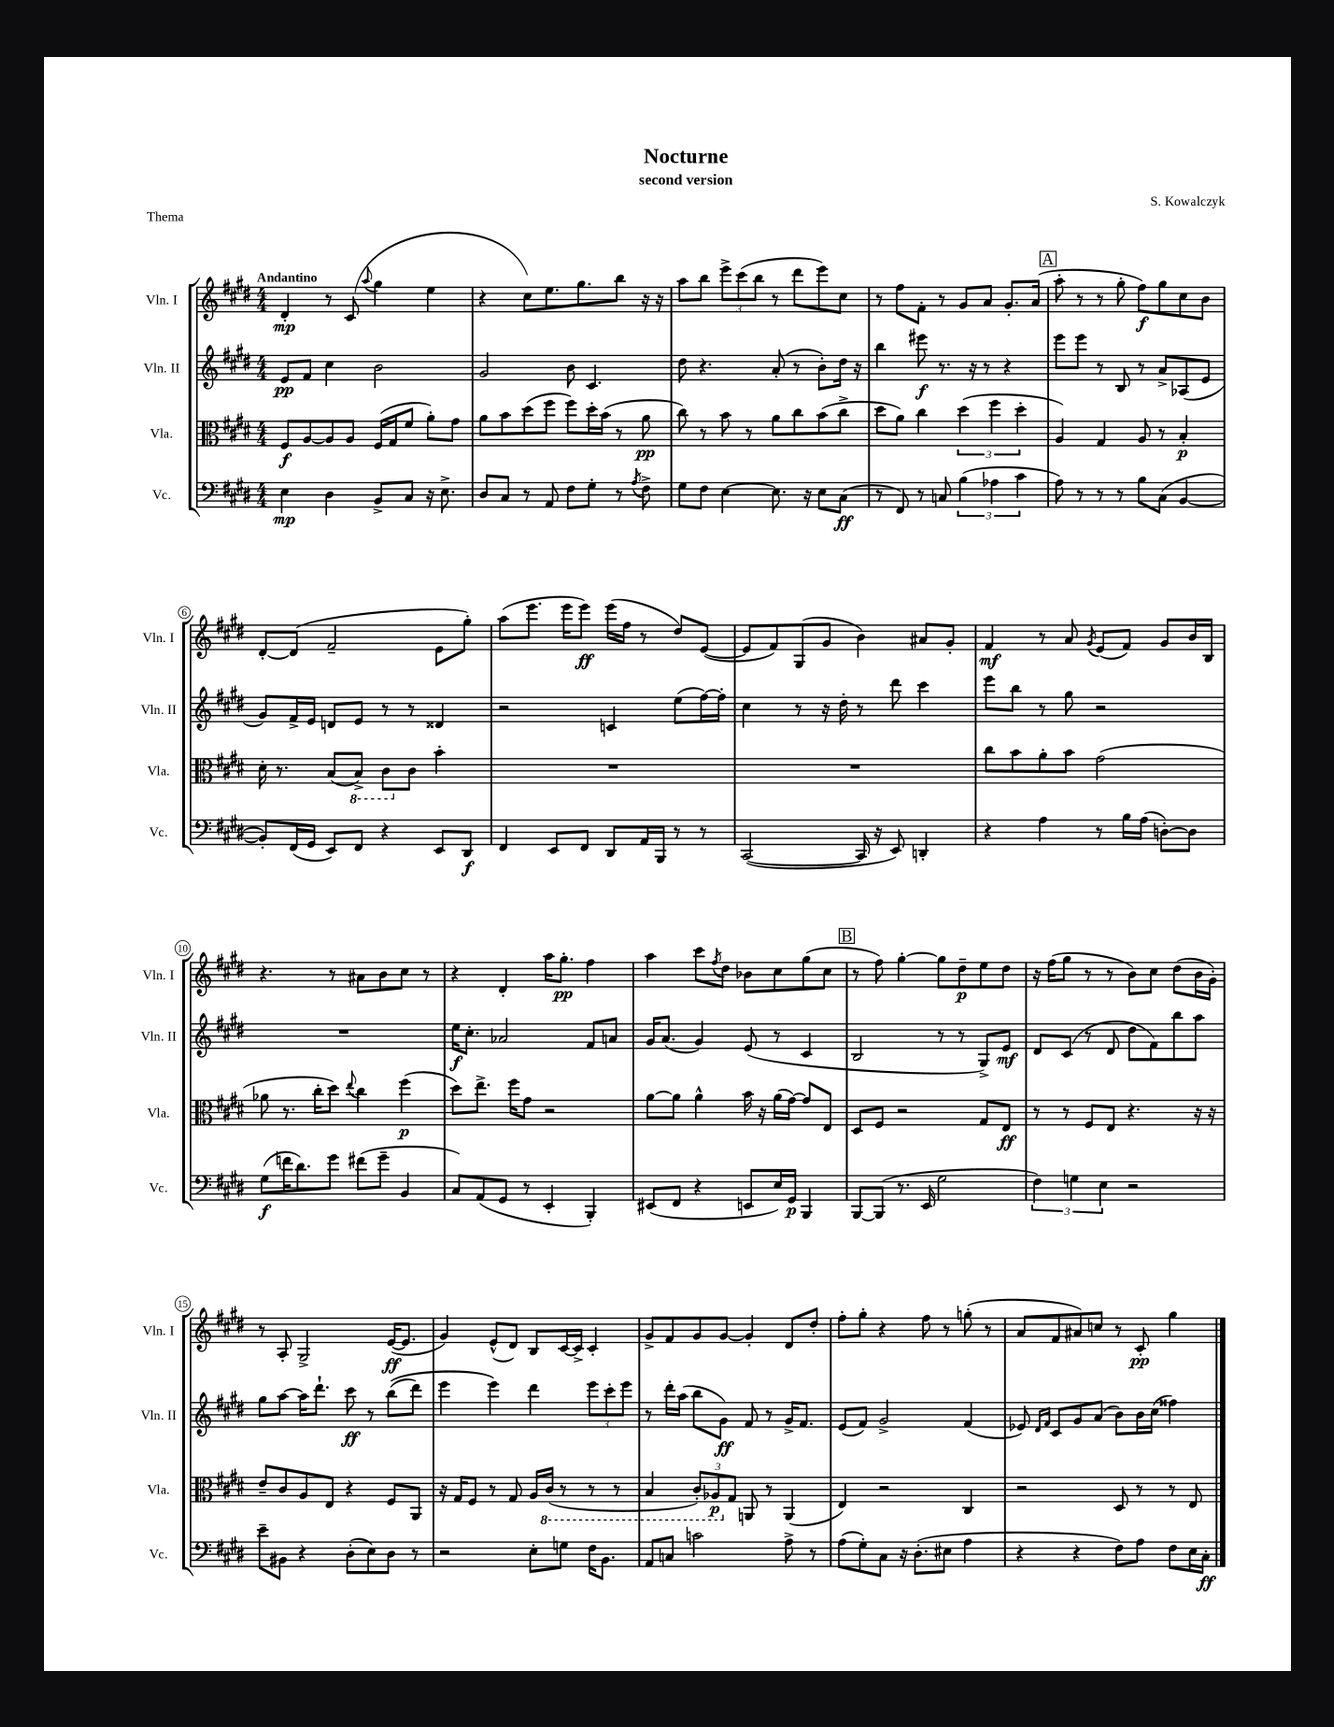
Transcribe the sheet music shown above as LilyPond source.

\header { title = "Nocturne" composer = "S. Kowalczyk" subtitle = "second version" piece = "Thema" }
<<
\new StaffGroup <<
\new Staff = "s0" \with { instrumentName = "Vln. I" shortInstrumentName = "Vln. I" } {
    \clef treble \key e \major \numericTimeSignature \time 4/4 \tempo "Andantino"
    dis'4-.\mp r8 cis'8( \appoggiatura { a''8 } gis''4 e''4 |
    r4 cis''8) e''8. gis''8. b''8 r16 r16 |
    a''8 b''8 \tuplet 3/2 { e'''8-> cis'''8( b''8 } r8 dis'''8 e'''8) cis''8 |
    r8 fis''8 fis'8-. r8 gis'8 a'8 gis'8.-. a'16( |
    \mark \markup { \box "A" } a''8-. r8 r8 gis''8-. fis''8\f) gis''8 cis''8 b'8 |
    dis'8~-. dis'8( fis'2-- e'8 gis''8-.) |
    a''8( e'''8. e'''16 e'''8\ff) e'''16( fis''16 r8 dis''8) e'8~( |
    e'8 fis'8) gis8( gis'8 b'4) ais'8 gis'8-. |
    fis'4\mf r8 a'8 \acciaccatura { gis'8 } e'8( fis'8) gis'8 b'16 b16 |
    r4. r8 ais'8 b'8 cis''8 r8 |
    r4 dis'4-. a''16 gis''8.-.\pp fis''4 |
    a''4 cis'''8 \acciaccatura { fis''8 } dis''8 bes'8 cis''8 gis''8( cis''8 |
    \mark \markup { \box "B" } r8 fis''8) gis''4~-. gis''8 dis''8--\p e''8 dis''8 |
    r16 fis''16( gis''8 r8 r8 b'8) cis''8 dis''8( b'16 gis'16-.) |
    r8 a8-. gis2-> e'16~\ff( e'8. |
    gis'4) e'8-^( dis'8) b8 cis'16~ cis'16-> cis'4-. |
    gis'8-> fis'8 gis'8 gis'8~ gis'4-. dis'8 dis''8-. |
    fis''8-. gis''8-. r4 fis''8 r8 g''8-.( r8 |
    a'8 fis'8 ais'8) c''8 r8 cis'8-.\pp gis''4 \bar "|." |
}
\new Staff = "s1" \with { instrumentName = "Vln. II" shortInstrumentName = "Vln. II" } {
    \clef treble \key e \major \numericTimeSignature \time 4/4
    e'8\pp fis'8 cis''4 b'2 |
    gis'2 b'8 cis'4. |
    dis''8 r4. a'8-.( r8 b'8-.) dis''16 r16 |
    b''4 eis'''8\f r8. r16 r8 r4 |
    \mark \markup { \box "A" } e'''8 e'''8 r8 b8 r8 a'8-> aes8( e'8 |
    gis'8) fis'16-> e'16 d'8 e'8 r8 r8 disis'4 |
    r2 c'4 e''8( fis''16~) fis''16-. |
    cis''4 r8 r16 dis''16-. r8 dis'''8 cis'''4 |
    e'''8 b''8 r8 gis''8 r2 |
    R1 |
    e''16\f cis''8.-. aes'2 fis'8 a'8 |
    gis'16 a'8.( gis'4) e'8( r8 cis'4 |
    \mark \markup { \box "B" } b2 r8 r8 gis8->) e'8\mf |
    dis'8 cis'8( r8 dis'8 dis''8 fis'8) b''8 a''8 |
    gis''8 a''8~ a''16 dis'''8.-! cis'''8\ff r8 b''8(\( dis'''8) |
    e'''4 e'''4\) dis'''4 \tuplet 3/2 { e'''8 cis'''8-. e'''8 } |
    r8 dis'''16-. a''16( b''8 gis'8\ff) fis'8 r8 gis'16-> fis'8. |
    e'8( fis'8) gis'2-> fis'4( |
    ees'8) \grace { dis'16 fis'16 } cis'8 gis'8 a'8( b'8) b'16 cis''16( fisis''4) \bar "|." |
}
\new Staff = "s2" \with { instrumentName = "Vla." shortInstrumentName = "Vla." } {
    \clef alto \key e \major \numericTimeSignature \time 4/4
    fis8\f a8~ a8 a8 fis16( gis16 fis'8 a'8-.) gis'8 |
    a'8 b'8 dis''8( fis''8 fis''8) dis''16-. b'16( r8 a'8\pp |
    cis''8) r8 b'8 r8 a'8 cis''8 b'8( cis''8-> |
    dis''8 a'8) cis''4 \tuplet 3/2 { dis''4( fis''4 dis''4-. } |
    \mark \markup { \box "A" } a4) gis4 a8 r8 b4-.\p |
    dis'16-. r8. b8( \ottava #-1 b,8->) cis8 \ottava #0 cis'8 b'4-. |
    R1 |
    R1 |
    cis''8 b'8 a'8-. b'8 gis'2( |
    aes'8 r8. cis''16-. dis''8) \appoggiatura { e''8 } cis''4 fis''4\p( |
    dis''8) e''8.-> fis''16 gis'8 r2 |
    a'8~ a'8 a'4-^ b'16 r16 a'16( gis'16~) gis'8 e8 |
    \mark \markup { \box "B" } dis8 fis8 r2 gis8 e8\ff |
    r8 r8 fis8 e8 r4. r16 r16 |
    e'8-- cis'8 a8 e8 r4 fis8 a,8 |
    r16 gis16 fis8 r8 gis8 a16 \ottava #-1 cis16( r8 r8 r8 |
    b,4 \tuplet 3/2 { cis8-.) aes,8\p \ottava #0 gis8 } a,8 r8 a,4( |
    e4) r2 cis4 |
    r2 dis8 r8 r8 e8 \bar "|." |
}
\new Staff = "s3" \with { instrumentName = "Vc." shortInstrumentName = "Vc." } {
    \clef bass \key e \major \numericTimeSignature \time 4/4
    e4\mp dis4 b,8-> cis8 r16 e8.-> |
    dis8 cis8 r8 a,8 fis8 gis8-. r8 \acciaccatura { a8 } fis8-> |
    gis8 fis8 e4~ e8. r16 e8 cis8\ff( |
    r8 fis,8) r8 c8 \tuplet 3/2 { b4( aes4 cis'4 } |
    \mark \markup { \box "A" } a8) r8 r8 r8 b8 cis8( b,4~ |
    b,8-.) fis,16( gis,16 e,8) fis,8 r4 e,8 dis,8\f |
    fis,4 e,8 fis,8 dis,8 a,16 b,,16 r8 r8 |
    cis,2~( cis,16 r16 e,8) d,4-. |
    r4 a4 r8 b16 a16( d8~-.) d8 |
    gis8\f( f'16 dis'8.) gis'8 fis'8( gis'8-- b,4 |
    cis8) a,8( gis,8 r8 e,4-. b,,4-.) |
    eis,8( fis,8 r4 e,8 e16) gis,16\p b,,4 |
    \mark \markup { \box "B" } b,,8~ b,,8( r8. e,16 gis2 |
    \tuplet 3/2 { fis4) g4 e4 } r2 |
    e'8-- bis,8 r4 dis8-.( e8) dis8 r8 |
    r2 e8-. g8 fis16 b,8. |
    a,8 c8 c'2 a8-> r8 |
    a8( gis8-.) cis8 r16 dis8.-.( eis8 a4 |
    r4 r4 fis8) a8 fis8 e16 cis16-.\ff \bar "|." |
}
>>
>>
\layout { \context { \Score \override BarNumber.stencil = #(make-stencil-circler 0.1 0.3 ly:text-interface::print) } }
